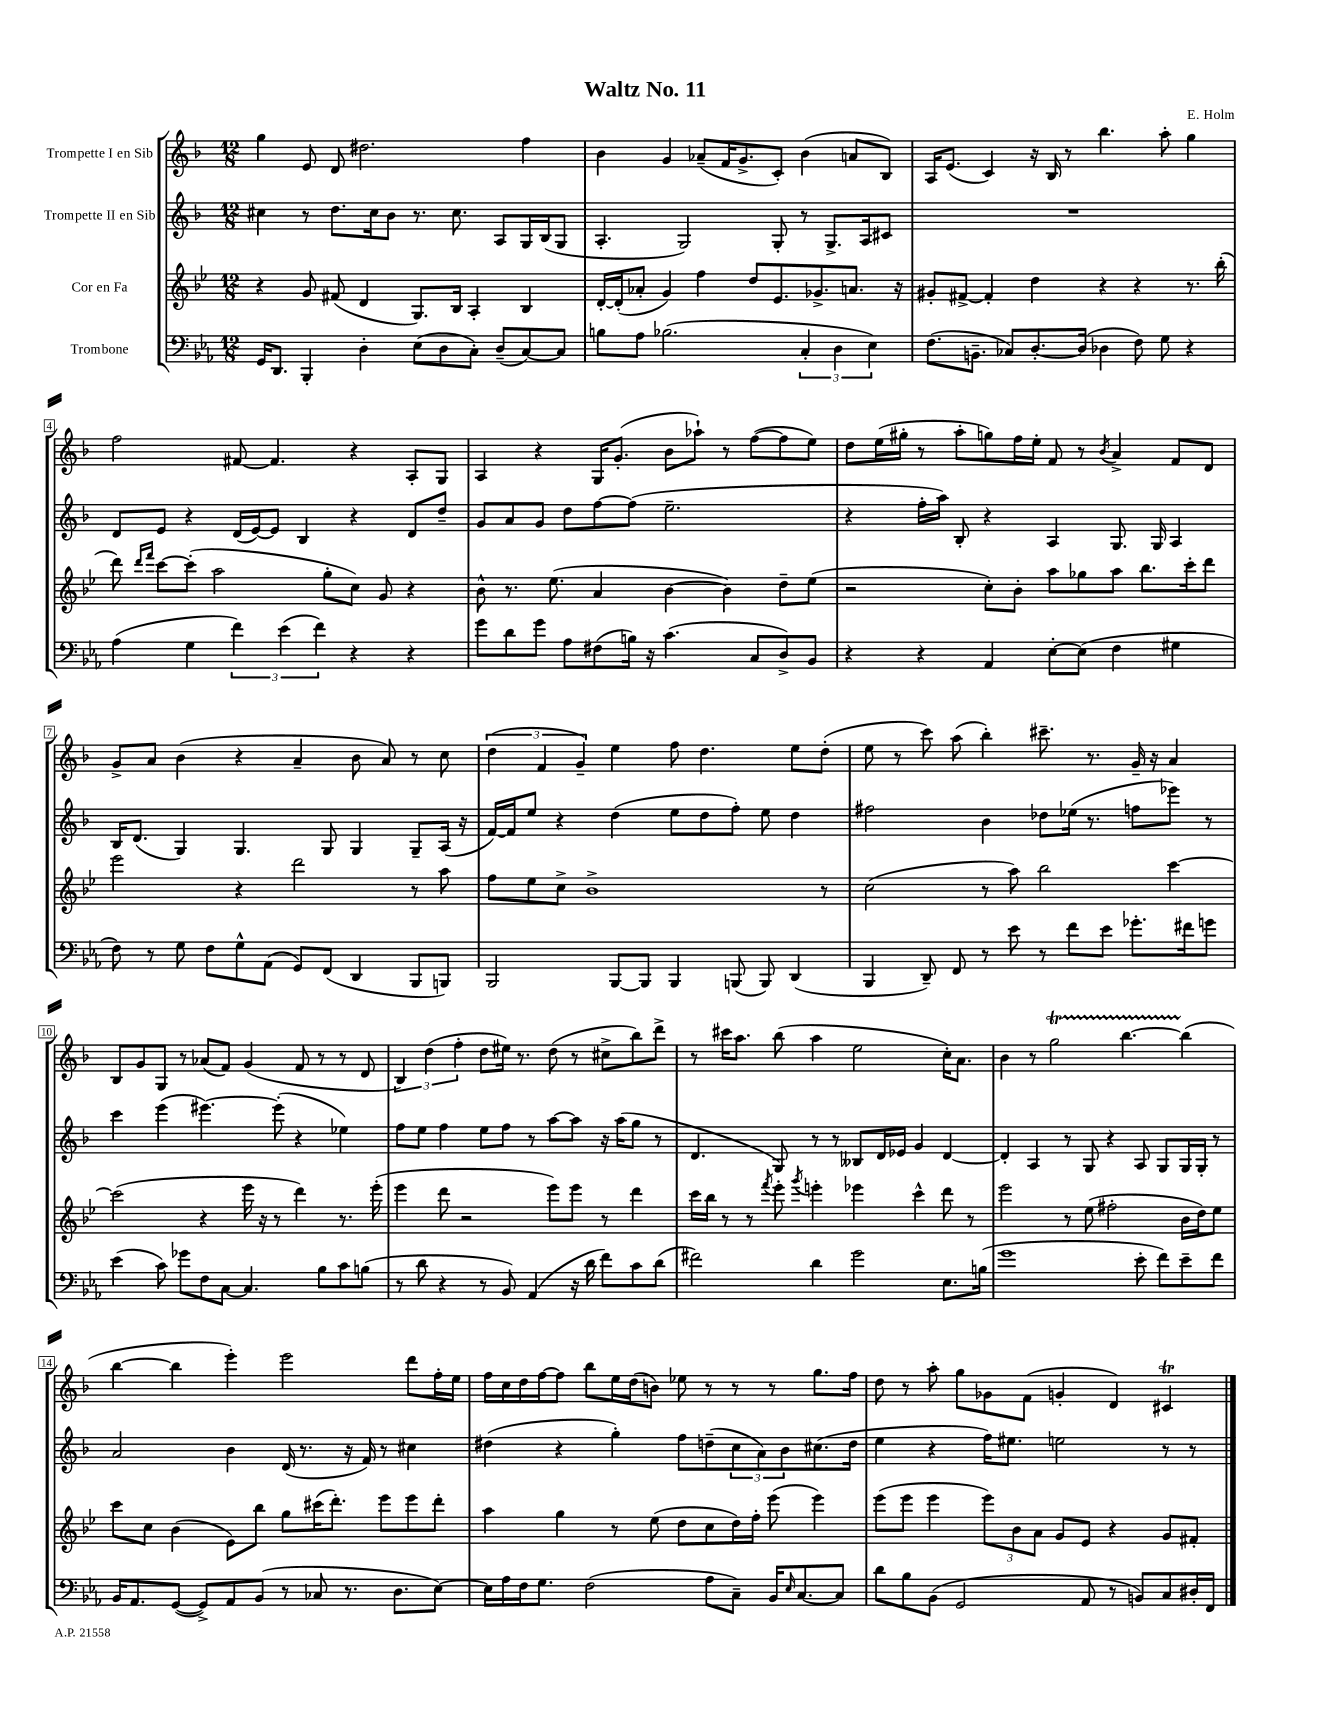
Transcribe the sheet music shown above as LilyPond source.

\header { title = "Waltz No. 11" composer = "E. Holm" }
<<
\new StaffGroup <<
\new Staff = "s0" \with { instrumentName = "Trompette I en Sib" } {
    \clef treble \key f \major \numericTimeSignature \time 12/8
    g''4 e'8 d'8 dis''2. f''4 |
    bes'4 g'4 aes'8--( f'16 g'8.-> c'8-.) bes'4( a'8 bes8) |
    a16 e'8.( c'4) r16 bes16 r8 bes''4. a''8-. g''4 |
    f''2 fis'8~ fis'4. r4 a8-. g8 |
    a4 r4 g16 g'8.-.( bes'8 aes''8-!) r8 f''8~( f''8 e''8) |
    d''8 e''16( gis''16-. r8 a''8-. g''8) f''16 e''16-. f'8 r8 \acciaccatura { bes'8 } a'4-> f'8 d'8 |
    g'8-> a'8 bes'4( r4 a'4-- bes'8 a'8) r8 c''8 |
    \tuplet 3/2 { d''4( f'4 g'4--) } e''4 f''8 d''4. e''8 d''8-.( |
    e''8 r8 c'''8) a''8( bes''4-.) cis'''8.-- r8. g'16-- r16 a'4 |
    bes8 g'8 g8 r8 aes'8( f'8) g'4( f'8 r8 r8 d'8 |
    \tuplet 3/2 { bes4) d''4( f''4-. } d''8 eis''16) r8. d''8( r8 cis''8-> bes''8) d'''8-> |
    r8 cis'''16 a''8. bes''8( a''4 e''2 c''16-.) a'8. |
    bes'4 r8 g''2\startTrillSpan bes''4.~ bes''4\stopTrillSpan( |
    bes''4~ bes''4 e'''4-.) e'''2 d'''8 f''16-. e''16 |
    f''16 c''16 d''16 f''16~ f''8 bes''8 e''16 d''16( b'8) ees''8 r8 r8 r8 g''8. f''16 |
    d''8 r8 a''8-. g''8 ges'8 f'8( g'4-. d'4) cis'4\trill \bar "|." |
}
\new Staff = "s1" \with { instrumentName = "Trompette II en Sib" } {
    \clef treble \key f \major \numericTimeSignature \time 12/8
    cis''4 r8 d''8. cis''16 bes'8 r8. cis''8. a8 g16 bes16( g8 |
    a4.-. g2) g8-. r8 g8.-> a16 cis'8 |
    R1. |
    d'8 e'8 r4 d'16( e'16~) e'8 bes4 r4 d'8 d''8-- |
    g'8 a'8 g'8 d''8 f''8~ f''8( e''2.-- |
    r4 f''16-. a''16) bes8-. r4 a4 g8. g16 a4 |
    bes16 d'8.( g4) g4. g8 g4 g8-- a16( r16 |
    f'16~) f'16 e''8 r4 d''4( e''8 d''8 f''8-.) e''8 d''4 |
    fis''2 bes'4 des''8 ees''16( r8. f''8 ees'''8) r8 |
    c'''4 e'''4( eis'''4.~) eis'''8-.( r4 ees''4) |
    f''8 e''8 f''4 e''8 f''8 r8 a''8~ a''8 r16 a''16( g''8 r8 |
    d'4. g8) r8 r8 beses8 d'16 ees'16 g'4 d'4~ |
    d'4-. a4 r8 g8 r4 a8 g8 g16 g16-. r8 |
    a'2 bes'4 d'16( r8. r16 f'16) r8 cis''4 |
    dis''4( r4 g''4-.) f''8 d''8--( \tuplet 3/2 { c''8 a'8) bes'8 } cis''8.( d''16 |
    e''4 r4 f''16) eis''8. e''2 r8 r8 \bar "|." |
}
\new Staff = "s2" \with { instrumentName = "Cor en Fa" } {
    \clef treble \key bes \major \numericTimeSignature \time 12/8
    r4 g'8 fis'8( d'4 g8.) bes16 a4-. bes4 |
    d'16~-. d'16-.( aes'8-. g'4) f''4 d''8 ees'8. ges'8.-> a'8. r16 |
    gis'8-. fis'8~-> fis'4-. d''4 r4 r4 r8. bes''16-.( |
    d'''8) \grace { d'''16 f'''16 } c'''8~ c'''8-.( a''2 g''8-. c''8) g'8 r4 |
    bes'8-^ r8. ees''8.( a'4 bes'4~ bes'4) d''8-- ees''8( |
    r2 c''8-.) bes'8-. a''8 ges''8 a''8 bes''8. c'''16-. d'''8 |
    ees'''2 r4 d'''2 r8 a''8 |
    f''8 ees''8 c''8-> bes'1-> r8 |
    c''2( r8 a''8) bes''2 c'''4~ |
    c'''2( r4 ees'''16 r16 r8 d'''4) r8. ees'''16-.( |
    ees'''4 d'''8 r2 ees'''8) ees'''8 r8 d'''4 |
    c'''16 bes''16 r8 r8 \acciaccatura { f'''8 } ees'''8-. \acciaccatura { g'''8 } e'''4-. ees'''4 c'''4-^ d'''8 r8 |
    ees'''2 r8 ees''8( fis''2-. bes'16 d''16) ees''8 |
    c'''8 c''8 bes'4( ees'8) bes''8 g''8 cis'''16( d'''8.-.) ees'''8 ees'''8 d'''8-. |
    a''4 g''4 r8 ees''8( d''8 c''8 d''16) f''16-. ees'''8( ees'''4) |
    ees'''8( ees'''8 ees'''4 \tuplet 3/2 { ees'''8) bes'8 a'8 } g'8 ees'8 r4 g'8 fis'8-. \bar "|." |
}
\new Staff = "s3" \with { instrumentName = "Trombone" } {
    \clef bass \key ees \major \numericTimeSignature \time 12/8
    g,16 d,8. bes,,4-. d4-. ees8( d8 c8-.) d8--( c8~) c8 |
    b8 aes8 bes2.( \tuplet 3/2 { c4-. d4 ees4) } |
    f8.( b,8.-- ces8) d8.~-. d16( des4 f8) g8 r4 |
    aes4( g4 \tuplet 3/2 { f'4) ees'4( f'4) } r4 r4 |
    g'8 d'8 g'8 aes8 fis8( b16) r16 c'4.( c8 d8->) bes,8 |
    r4 r4 aes,4 ees8~-. ees8( f4 gis4 |
    f8) r8 g8 f8 g8-^ aes,8( g,8) f,8( d,4 bes,,8 b,,8) |
    bes,,2 bes,,8~ bes,,8 bes,,4 b,,8( b,,8) d,4( |
    bes,,4 d,8--) f,8 r8 ees'8 r8 f'8 ees'8 ges'8.-. fis'16 g'8 |
    ees'4( c'8) ges'8 f8 c8~ c4. bes8 c'8 b8( |
    r8 d'8 r4 r8 bes,8) aes,4( r16 d'16 f'8) c'8 d'8( |
    fis'2) d'4 g'2 ees8. b16( |
    g'1 ees'8-. f'8) ees'8-- f'8 |
    bes,16 aes,8. g,8~( g,8->) aes,8 bes,8( r8 ces8 r8. d8. ees8~) |
    ees16 aes16 f16 g8. f2( aes8 c8--) bes,16 \grace { ees16 } c8.~ c8 |
    d'8 bes8 bes,8( g,2 aes,8 r8 b,8) c8 dis16-. f,16 \bar "|." |
}
>>
>>
\layout { \context { \Score \override BarNumber.stencil = #(make-stencil-boxer 0.1 0.3 ly:text-interface::print) } }
